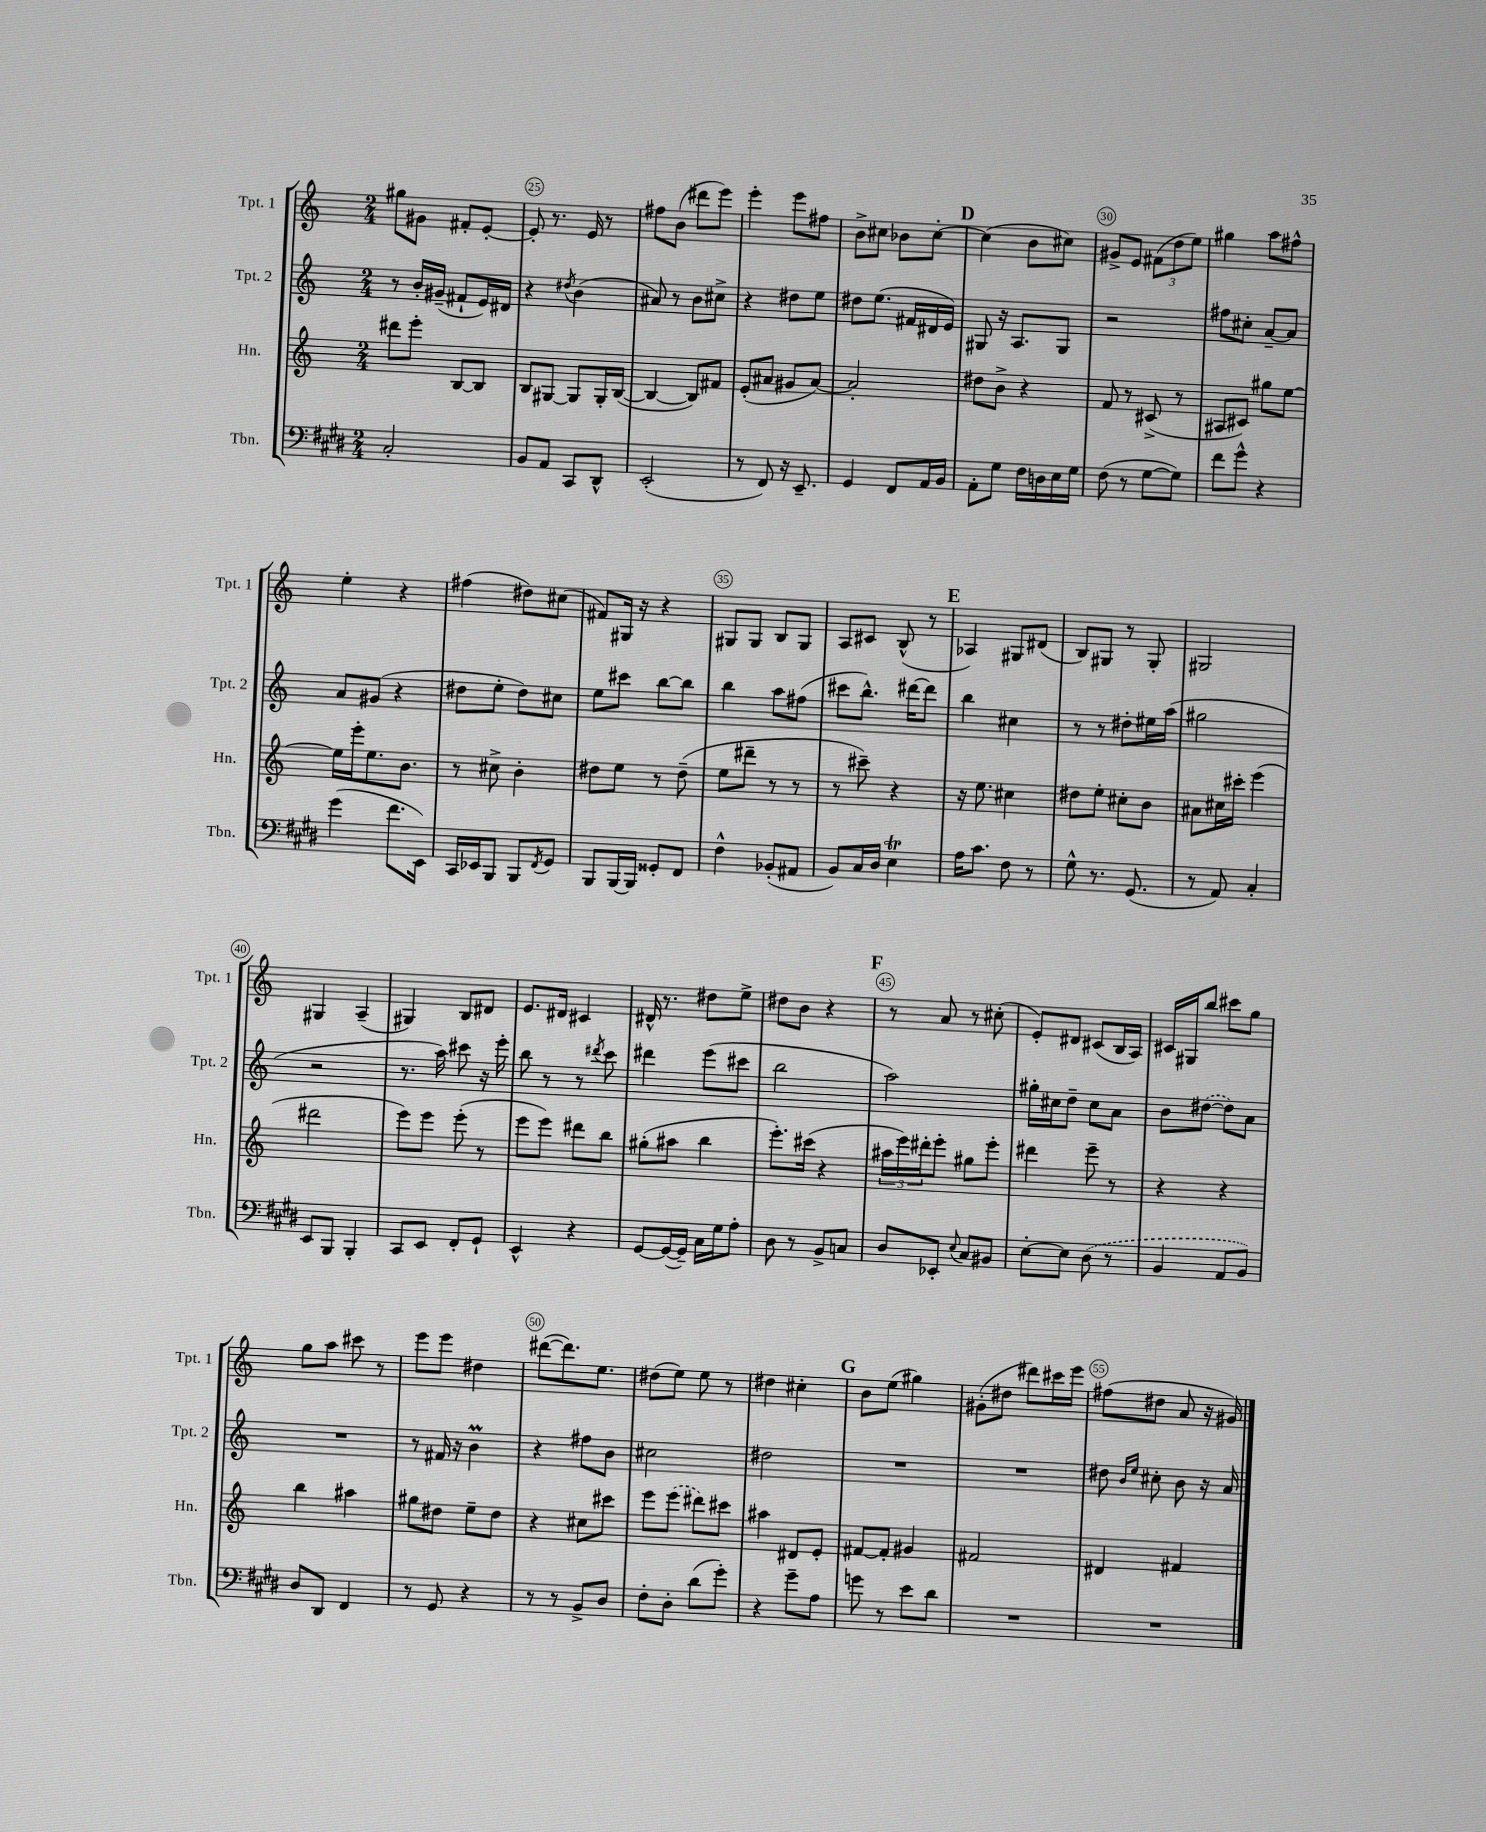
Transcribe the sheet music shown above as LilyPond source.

<<
\new StaffGroup <<
\new Staff = "s0" \with { instrumentName = "Tpt. 1" shortInstrumentName = "Tpt. 1" } {
    \clef treble \key c \major \numericTimeSignature \time 2/4
    gis''8 gis'8 fis'8-. e'8~-. |
    e'8-. r8. e'16 r8 |
    fis''8 b'8( dis'''8 e'''8) |
    e'''4-. e'''8 fis''8 |
    b'8-> cis''8 bes'8 cis''8~-. |
    \mark \markup { \bold "D" } cis''4( b'8 cis''8) |
    gis'8-> e'8 \tuplet 3/2 { fis'8( d''8 e''8) } |
    gis''4 a''8 fis''8-^ |
    e''4-. r4 |
    fis''4( dis''8) cis''8( |
    fis'8) gis16 r16 r4 |
    gis8 gis8 b8 gis8 |
    a8 cis'8 b8-^( r8 |
    \mark \markup { \bold "E" } aes4) gis8 dis'8( |
    b8) gis8 r8 gis8-. |
    gis2 |
    gis4 a4--( |
    gis4) b8 dis'8 |
    e'8. dis'16 cis'4 |
    dis'16-^ r8. dis''8 e''8-> |
    dis''8 b'8 r4 |
    \mark \markup { \bold "F" } r8 a'8 r8 cis''8-.( |
    e'8-.) dis'8 cis'8( b16 a16) |
    cis'16 gis16 b''8 cis'''8 g''8 |
    g''8 a''8 cis'''8 r8 |
    e'''8 e'''8 dis''4 |
    dis'''8~( dis'''8.) e''8. |
    dis''8( e''8) e''8 r8 |
    dis''4 cis''4-. |
    \mark \markup { \bold "G" } b'8 e''8( gis''4) |
    gis'8-.( dis''8 dis'''8) cis'''16 e'''16 |
    fis''8( dis''8 a'8 r16 gis'16) \bar "|." |
}
\new Staff = "s1" \with { instrumentName = "Tpt. 2" shortInstrumentName = "Tpt. 2" } {
    \clef treble \key c \major \numericTimeSignature \time 2/4
    r8 b'16-. gis'16--( fis'8-! e'16) dis'16 |
    r4 \acciaccatura { dis''8 } b'4( |
    ais'8) r8 b'8 cis''8-> |
    r4 dis''8 e''8 |
    dis''8 e''8.( fis'16 dis'16 e'16) |
    \mark \markup { \bold "D" } gis8 r16 a8. gis8 |
    r2 |
    fis''8 cis''8-. a'8~-- a'8 |
    a'8 gis'8( r4 |
    dis''8 e''8-. dis''8) cis''8 |
    e''8 cis'''8 b''8~ b''8 |
    b''4 a''8 fis''8( |
    cis'''8 b''8.-^) dis'''16~ dis'''8 |
    \mark \markup { \bold "E" } b''4 cis''4 |
    r8 r8 dis''8-. eis''16 a''16( |
    gis''2 |
    r2 |
    r8. a''16) cis'''8 r16 e'''16-. |
    b''8 r8 r8 \acciaccatura { dis'''8 } c'''8 |
    dis'''4 e'''8( cis'''8 |
    b''2 |
    \mark \markup { \bold "F" } a''2) |
    gis''16-. cis''16 d''8-- cis''8 a'8 |
    b'8 \once \slurDashed dis''8~( dis''8) a'8 |
    R2 |
    r8 fis'16 r16 b'4\prall |
    r4 fis''8 b'8 |
    cis''2 |
    dis''2 |
    \mark \markup { \bold "G" } R2 |
    R2 |
    dis''8 \grace { b'16 e''16 } cis''8-. b'8 r16 a'16 \bar "|." |
}
\new Staff = "s2" \with { instrumentName = "Hn." shortInstrumentName = "Hn." } {
    \clef treble \key c \major \numericTimeSignature \time 2/4
    dis'''8 e'''8-. b8~ b8 |
    b8 gis8~ gis8 gis16-. b16~( |
    b4~ b8) fis'8 |
    e'8-.( ais'8 gis'8 ais'8~) |
    ais'2-. |
    \mark \markup { \bold "D" } dis''8 b'8-> r4 |
    f'8 r8 cis'8->( r8 |
    ais8 cis'8) gis''8 e''8~ |
    e''16 e'''16-. e''8. b'8. |
    r8 cis''8-> b'4-. |
    dis''8 e''8 r8 dis''8--( |
    e''8 dis'''8-- r8 r8 |
    r8 cis'''8--) r4 |
    \mark \markup { \bold "E" } r16 e''8. cis''4 |
    dis''8 e''8-. cis''8-. b'8 |
    ais'8 cis''16 cis'''16-. e'''4( |
    dis'''2 |
    e'''8) e'''8 e'''8-.( r8 |
    e'''8 e'''8) dis'''8 b''8 |
    gis''8-.( ais''8 b''4 |
    e'''8.-.) cis'''16( r4 |
    \mark \markup { \bold "F" } \tuplet 3/2 { ais''16 e'''16) dis'''16-. } e'''8-. gis''8 e'''8-. |
    dis'''4 e'''8-- r8 |
    r4 r4 |
    b''4 ais''4 |
    gis''8 dis''8 e''8-- dis''8 |
    r4 cis''8 cis'''8 |
    e'''8 \once \slurDashed e'''8( dis'''8) cis'''8 |
    ais''4 dis'8 e'8-. |
    \mark \markup { \bold "G" } fis'8~ fis'8-. gis'4 |
    fis'2 |
    dis'4 fis'4 \bar "|." |
}
\new Staff = "s3" \with { instrumentName = "Tbn." shortInstrumentName = "Tbn." } {
    \clef bass \key e \major \numericTimeSignature \time 2/4
    cis2-. |
    b,8 a,8 cis,8 dis,8-^ |
    e,2-.( |
    r8 fis,8) r16 e,8.-- |
    gis,4 fis,8 a,16 b,16 |
    \mark \markup { \bold "D" } a,8-. gis8 fis16 d16 e16 gis16 |
    fis8( r8 gis8~ gis8) |
    fis'8 gis'8-^ r4 |
    gis'4( fis'8. e,16) |
    cis,16 ees,16 b,,8 b,,8 \acciaccatura { fis,8 } gis,8 |
    b,,8 b,,16~ b,,16 gisis,8-. fis,8 |
    fis4-^ bes,8-.( ais,8 |
    b,8) cis16 dis16 e4\trill |
    \mark \markup { \bold "E" } a16 cis'8. fis8 r8 |
    gis8-^ r8. gis,8.( |
    r8 a,8) cis4-. |
    e,8 b,,8 b,,4-. |
    cis,8 e,8 fis,8-. gis,8-! |
    e,4-^ r4 |
    gis,8~ gis,16~( gis,16--) cis16 gis16 a8-. |
    dis8 r8 b,8-> c8 |
    \mark \markup { \bold "F" } dis8 ees,8-. \appoggiatura { e8 } cis8 bis,8 |
    e8~-. e8 \once \slurDashed dis8( r8 |
    b,4 a,8 b,8) |
    dis8 dis,8 fis,4 |
    r8 gis,8 r4 |
    r8 r8 b,8-> dis8 |
    fis8-. dis8-. dis'8( gis'8-.) |
    r4 gis'8-- a8 |
    \mark \markup { \bold "G" } g'8 r8 e'8 dis'8 |
    R2 |
    R2 \bar "|." |
}
>>
>>
\layout { \context { \Score currentBarNumber = #24 \override BarNumber.break-visibility = ##(#f #t #t) barNumberVisibility = #(every-nth-bar-number-visible 5) \override BarNumber.stencil = #(make-stencil-circler 0.1 0.3 ly:text-interface::print) } }
